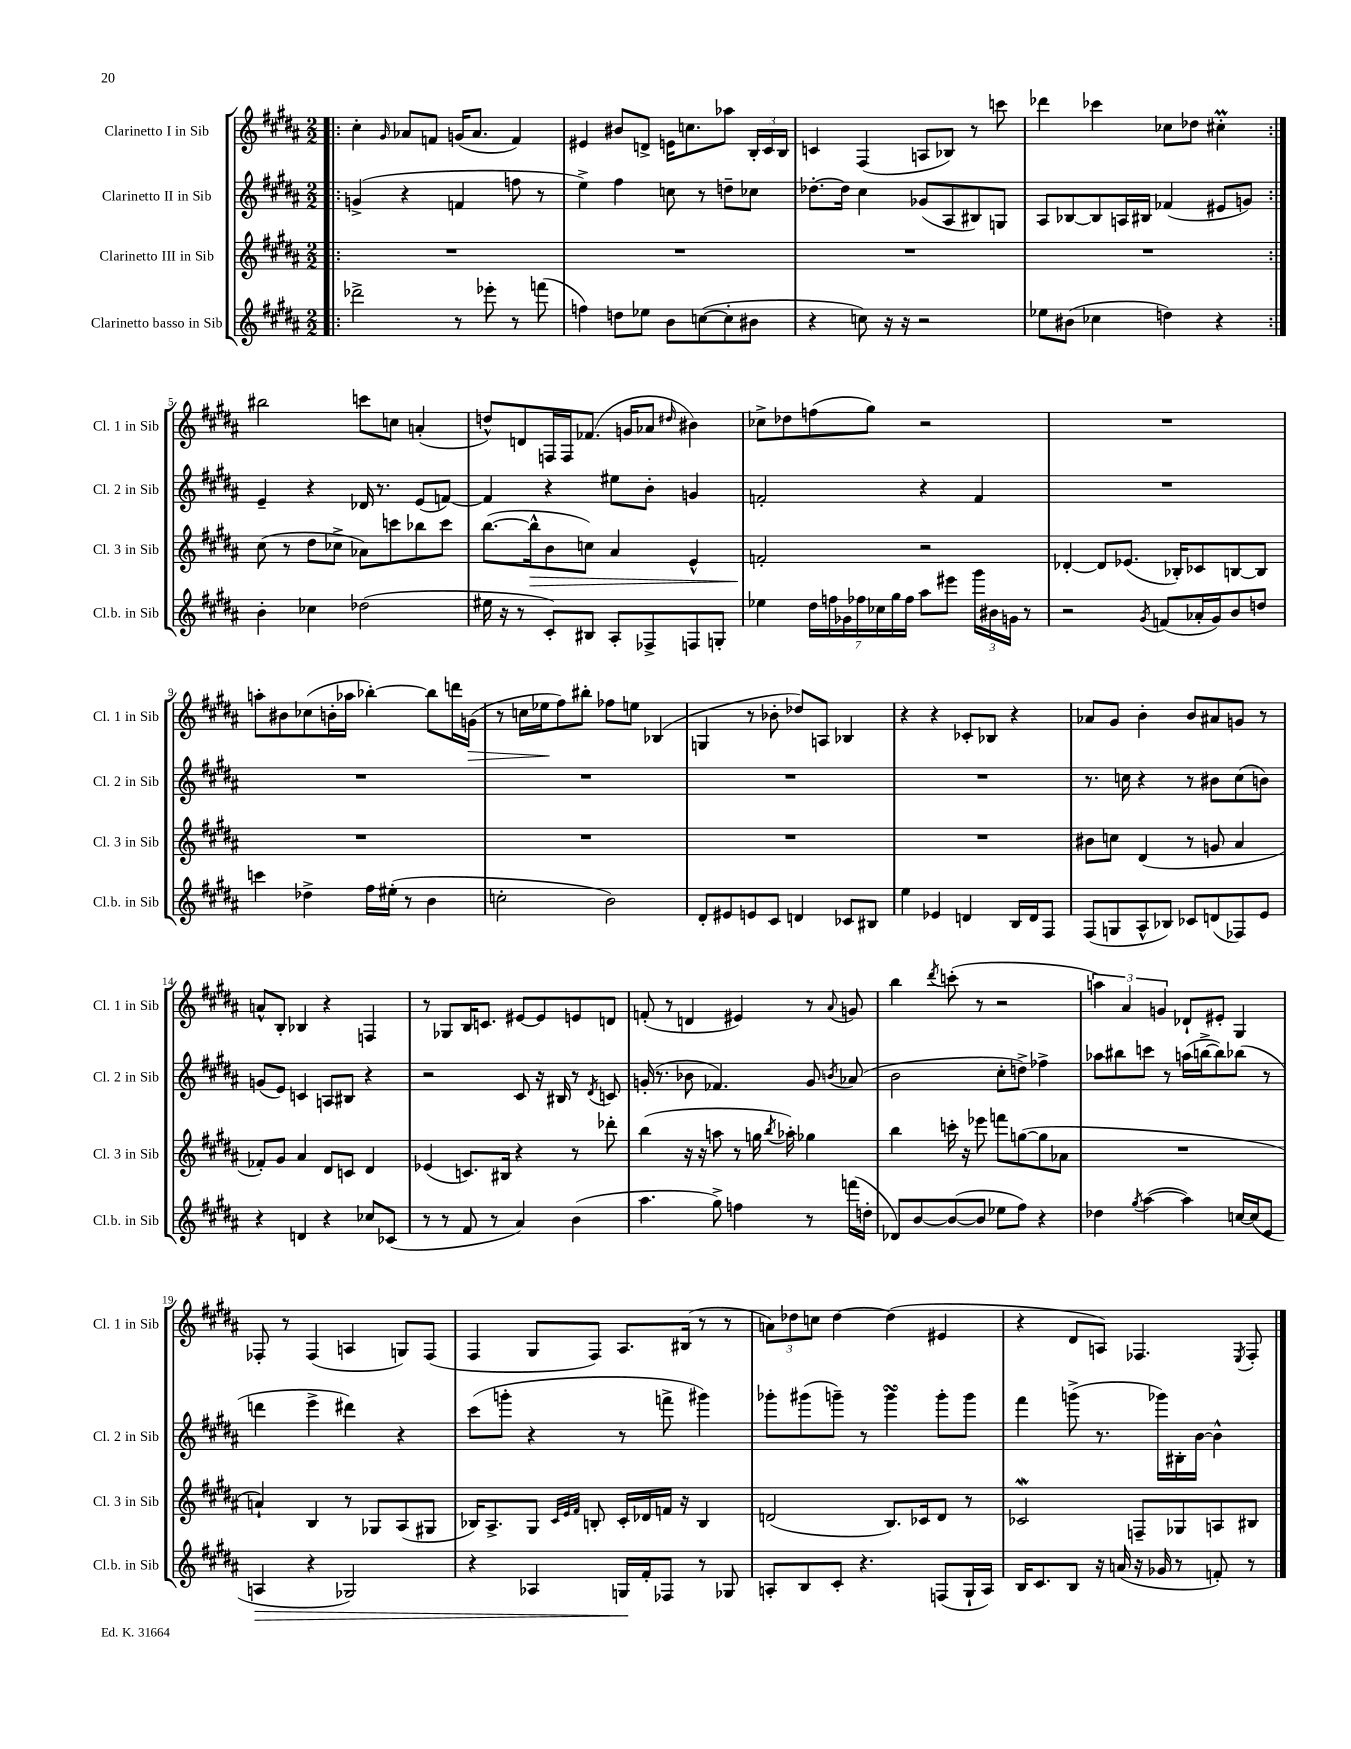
<<
\new StaffGroup <<
\new Staff = "s0" \with { instrumentName = "Clarinetto I in Sib" shortInstrumentName = "Cl. 1 in Sib" } {
    \clef treble \key b \major \numericTimeSignature \time 2/2
    \autoBeamOff \repeat volta 2 { \bar ".|:" cis''4-. \grace { gis'16 } aes'8[ f'8] g'16[( aes'8.] f'4) |
    eis'4 bis'8[ d'8]-> e'16[ c''8. aes''8] \tuplet 3/2 { b16[-. cis'16 b16] } |
    c'4 fis4( a8[ bes8]) r8 c'''8 |
    des'''4 ces'''4 ces''8[ des''8] cis''4-.\prall | }
    bis''2 c'''8[ c''8] a'4-.( |
    d''8[-^) d'8 f16 f16 fes'8.]( g'16[ aes'8] \grace { dis''16 } bis'4) |
    ces''8[-> des''8 f''8( gis''8]) r2 |
    R1 |
    a''8[-. bis'8 ces''8( b'16-. aes''16] bes''4~-.) bes''8[ d'''16 g'16]\>( |
    r8 c''16[ ees''16\! fis''8) bis''8]-. fes''8[ e''8] bes4( |
    g4 r8 bes'8-. des''8[) a8] bes4 |
    r4 r4 ces'8[-. bes8] r4 |
    aes'8[ gis'8] b'4-. b'8[ ais'8 g'8] r8 |
    a'8[-^ b8]-. bes4 r4 f4 |
    r8 ges8[ b16 c'8.] eis'8[~ eis'8 e'8 d'8] |
    f'8-.( r8 d'4 eis'4) r8 \appoggiatura { ais'8 } g'8 |
    b''4 \acciaccatura { dis'''8 } c'''8-.( r8 r2 |
    \tuplet 3/2 { a''4) ais'4 g'4 } des'8[-! eis'8]-. gis4 |
    fes8-. r8 fes4( a4 g8[) fes8]( |
    fis4 gis8[ fis8]) ais8.[ bis16]( r8 r8 |
    \tuplet 3/2 { a'8[) des''8 c''8] } des''4~ des''4( eis'4 |
    r4 dis'8[ a8]) fes4. \acciaccatura { e8 } fes8-. \bar "|." |
}
\new Staff = "s1" \with { instrumentName = "Clarinetto II in Sib" shortInstrumentName = "Cl. 2 in Sib" } {
    \clef treble \key b \major \numericTimeSignature \time 2/2
    \autoBeamOff \repeat volta 2 { \bar ".|:" g'4->( r4 f'4 f''8 r8 |
    e''4->) fis''4 c''8 r8 d''8[-- ces''8] |
    des''8.[~-. des''16] cis''4 ges'8[( ais8 bis8) g8] |
    ais8[ bes8~ bes8 a16 bis16] fes'4( eis'8[ g'8]) | }
    e'4-- r4 des'16 r8. e'8[( f'8]~) |
    f'4 r4 eis''8[ b'8]-. g'4 |
    f'2-. r4 f'4 |
    R1 |
    R1 |
    R1 |
    R1 |
    R1 |
    r8. c''16 r4 r8 bis'8[ c''8( b'8]) |
    g'8[( e'8]) c'4 a8[ bis8] r4 |
    r2 cis'8 r16 bis16 r8 \acciaccatura { dis'8 } c'8 |
    g'16-.( r8. bes'8 fes'4.) g'8 \acciaccatura { b'8 } aes'8( |
    b'2 cis''8[-. d''8]->) fes''4-> |
    aes''8[ bis''8 c'''8] r8 a''16[( b''16~-> b''8) bes''8]( r8 |
    d'''4 e'''4-> dis'''4) r4 |
    cis'''8[( g'''8]-. r4 r8 f'''8-> gis'''4) |
    ges'''8[-. gis'''8( g'''8]--) r8 g'''4\turn g'''8[-. g'''8] |
    fis'''4 g'''8->( r8. ges'''16[) bis16-. b'16]~ b'4-^ \bar "|." |
}
\new Staff = "s2" \with { instrumentName = "Clarinetto III in Sib" shortInstrumentName = "Cl. 3 in Sib" } {
    \clef treble \key b \major \numericTimeSignature \time 2/2
    \autoBeamOff \repeat volta 2 { \bar ".|:" R1 |
    R1 |
    R1 |
    R1 | }
    cis''8( r8 dis''8[ ces''8]-> aes'8[) c'''8 bes''8 c'''8] |
    b''8.[~( b''16-^\> b'8 c''8]) ais'4 e'4-^ |
    f'2-.\! r2 |
    des'4~-. des'8[ ees'8.]( bes16[-.) ces'8 b8~ b8] |
    R1 |
    R1 |
    R1 |
    R1 |
    bis'8[ c''8] dis'4( r8 g'8 ais'4 |
    fes'8[-.) gis'8] ais'4 dis'8[ c'8] dis'4 |
    ees'4( c'8.[) bis16] r4 r8 des'''8-. |
    b''4( r16 r16 a''8 r8 g''16 \acciaccatura { b''8 } aes''16-.) ges''4 |
    b''4 c'''16-. r16 ees'''8 f'''8[ g''8~( g''8 aes'8] |
    R1 |
    a'4-!) b4 r8 ges8[ ais8( gis8] |
    bes16[) ais8.-> gis8] \grace { cis'32[ e'32 fis'32] } b8-. cis'16[-. des'16 f'16] r16 b4 |
    d'2( b8.[) ces'16 d'8] r8 |
    ces'2\mordent f8[-- ges8 a8 bis8] \bar "|." |
}
\new Staff = "s3" \with { instrumentName = "Clarinetto basso in Sib" shortInstrumentName = "Cl.b. in Sib" } {
    \clef treble \key b \major \numericTimeSignature \time 2/2
    \autoBeamOff \repeat volta 2 { \bar ".|:" des'''2-> r8 ees'''8-. r8 f'''8( |
    f''4) d''8[ ees''8] b'8[ c''8~( c''8-. bis'8] |
    r4 c''8) r16 r16 r2 |
    ees''8[ bis'8]( ces''4 d''4) r4 | }
    b'4-. ces''4 des''2( |
    eis''16 r16 r8 cis'8[-.) bis8] ais8[-. fes8-> f8 g8]-. |
    ees''4 \tuplet 7/4 { dis''16[ f''16 ges'16 fes''16 ces''16 gis''16 fes''16] } ais''8[ eis'''8] \tuplet 3/2 { gis'''16[ bis'16 g'16] } r8 |
    r2 \acciaccatura { gis'8 } f'8[( aes'16-. gis'16) b'8 d''8] |
    c'''4 des''4-> fis''16[ eis''16]-.( r8 b'4 |
    c''2-. b'2) |
    dis'8[-. eis'8 e'8 cis'8] d'4 ces'8[ bis8] |
    e''4 ees'4 d'4 b16[ d'16 fis8] |
    fis8[( g8 ais8-^ bes8]) ces'8[ d'8( fes8) e'8] |
    r4 d'4 r4 ces''8[ ces'8]( |
    r8 r8 fis'8 r8 ais'4) b'4( |
    ais''4. gis''8->) f''4 r8 f'''16[( d''16]-. |
    des'8[) b'8~ b'8~( b'8] ees''8[ fis''8]) r4 |
    des''4 \acciaccatura { gis''8 } ais''4~( ais''4) c''16[~ c''16( e'8] |
    a4\> r4 ges2) |
    r4 aes4 g16[\! fis'16-. fes8] r8 ges8 |
    a8[-. b8 cis'8]-. r4. f8[( gis16-! a16]) |
    b16[ cis'8. b8] r16 a'16( r16 ges'16 r8 f'8-.) r8 \bar "|." |
}
>>
>>
